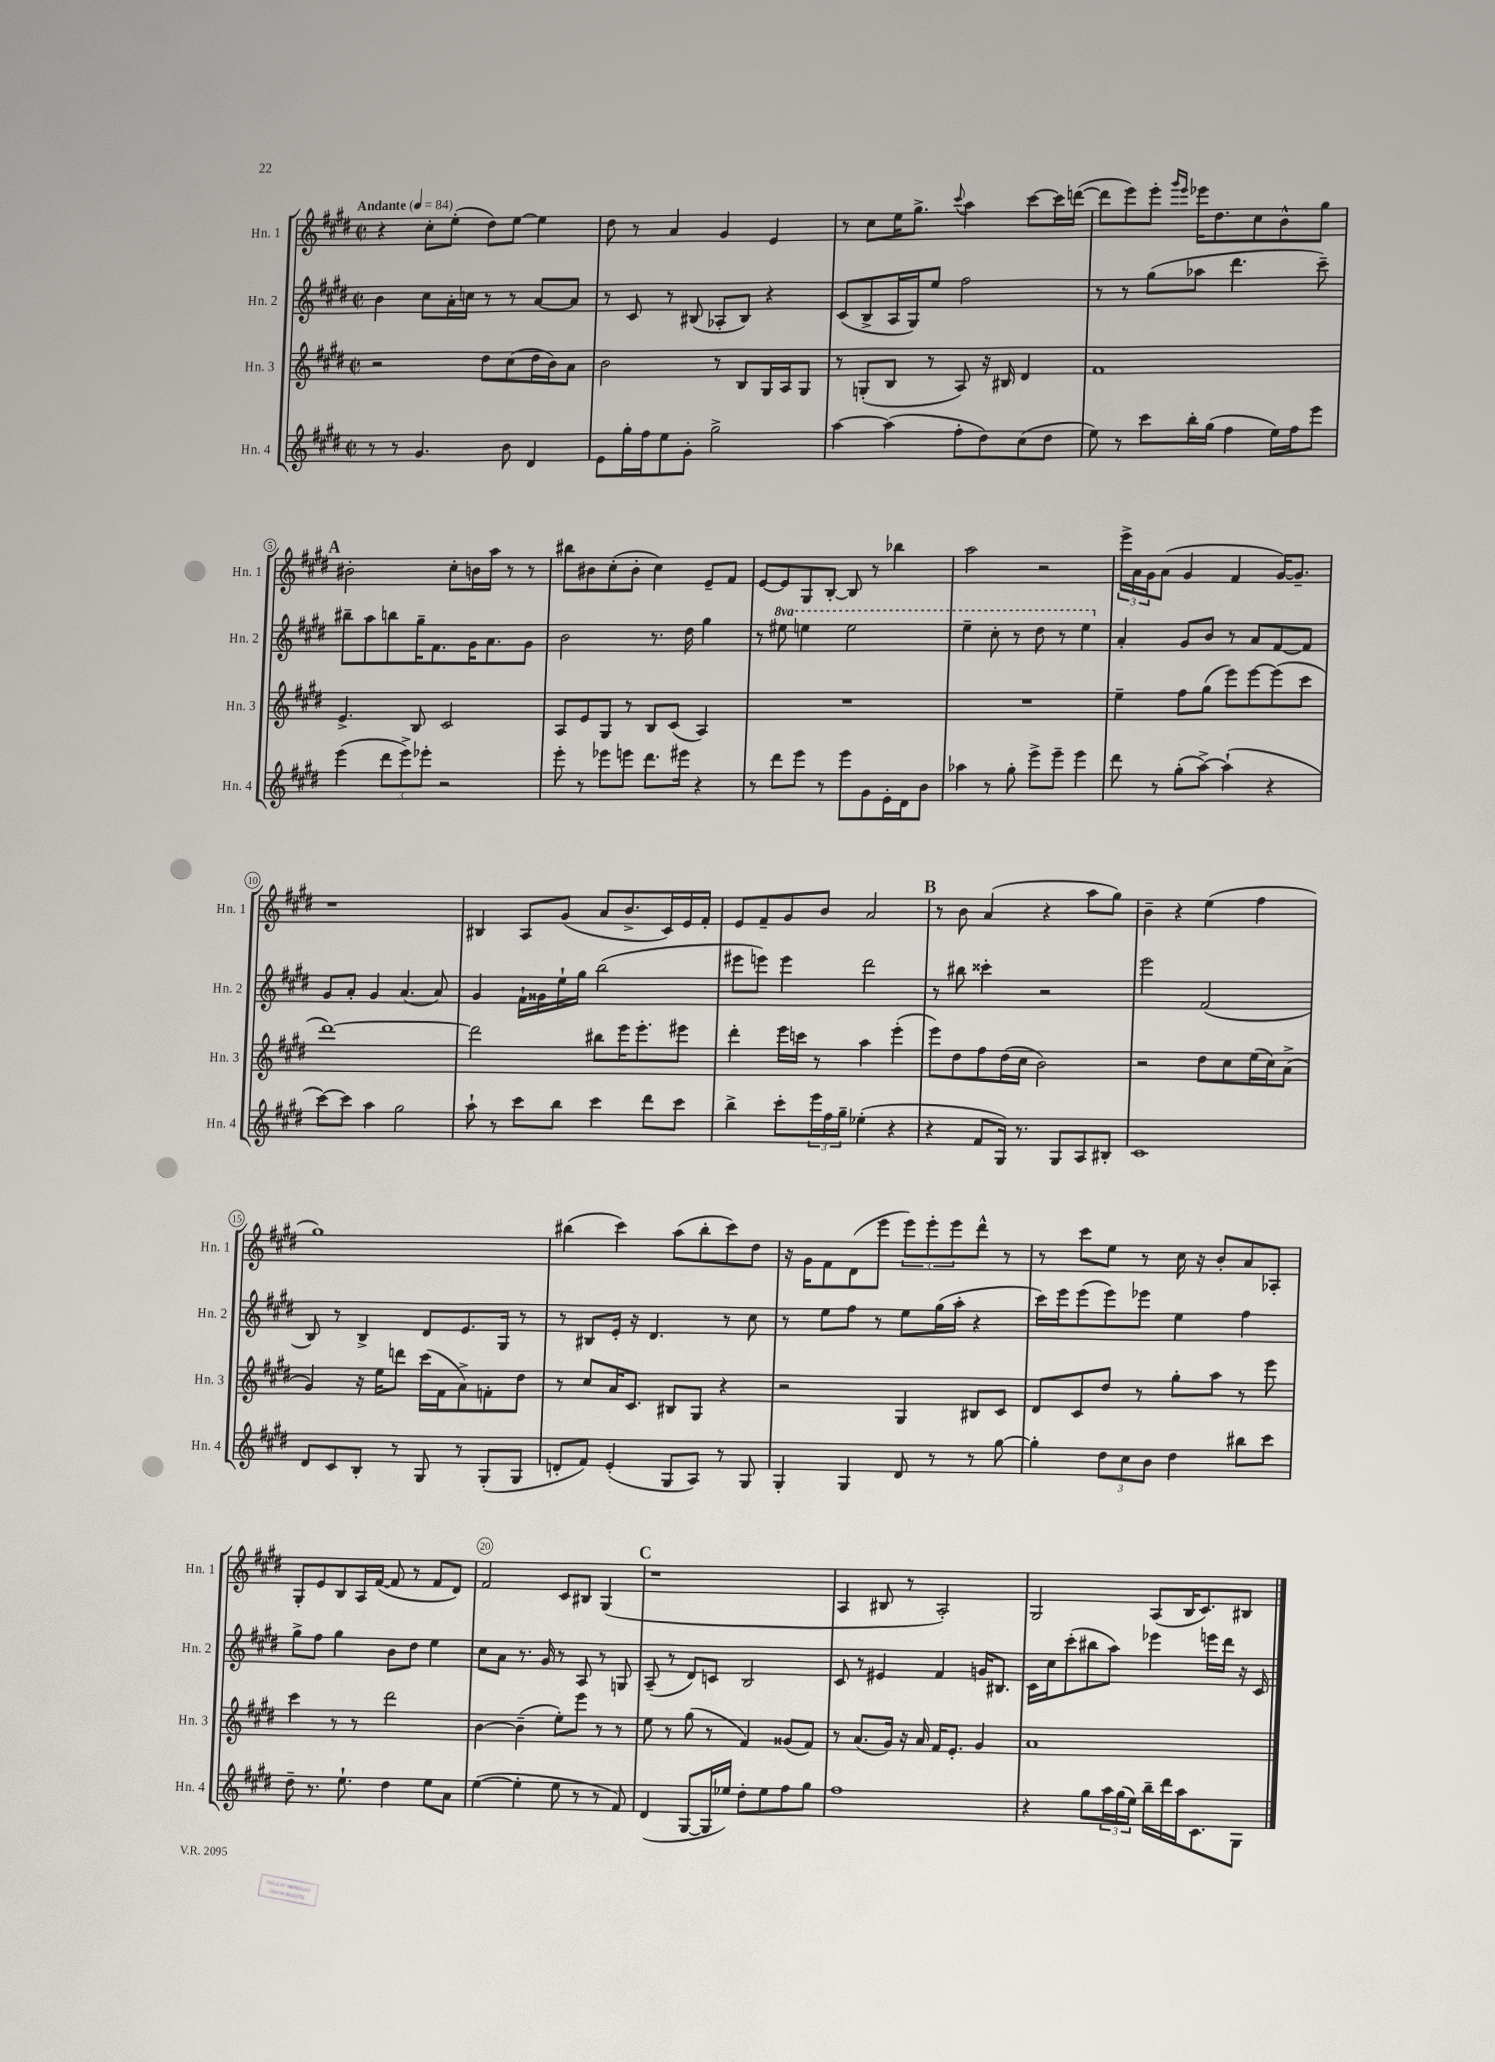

**kern	**kern	**kern	**kern
*part4	*part3	*part2	*part1
*staff4	*staff3	*staff2	*staff1
*I"Hn. 4	*I"Hn. 3	*I"Hn. 2	*I"Hn. 1
*I'Hn. 4	*I'Hn. 3	*I'Hn. 2	*I'Hn. 1
*clefG2	*clefG2	*clefG2	*clefG2
*k[f#c#g#d#]	*k[f#c#g#d#]	*k[f#c#g#d#]	*k[f#c#g#d#]
*M2/2	*M2/2	*M2/2	*M2/2
*met(c|)	*met(c|)	*met(c|)	*met(c|)
*MM84	*MM84	*MM84	*MM84
=1	=1	=1	=1
!	!	!	!LO:TX:a:B:t=Andante
8r	2r	4b\	4r
8r	.	.	.
4.g#/	.	8cc#\L	8cc#'\L
.	.	16a'\L	(8ee'\J
.	.	16ccn\JJ	.
.	8dd#\L	8r	8dd#\L)
8b\	(8cc#\	8r	[8ee\J
4d#/	16dd#\L	[8a/L	4ee\]
.	16b\J)	.	.
.	8a\J	8a/J]	.
=2	=2	=2	=2
8e\L	2b\	8r	8dd#\
16gg#'\L	.	8c#/	8r
16ff#\J	.	.	.
8ee\	.	8r	4a/
8g#'\J	.	(8B#X/	.
2gg#^\	8r	8A-X'/L	4g#/
.	8B/L	8B#/J)	.
.	16G#/L	4r	4e/
.	16A/J	.	.
.	8G#/J	.	.
=3	=3	=3	=3
[4aa\	8r	(8c#/L	8r
.	(8Gn'/L	8B^/	8cc#\L
(4aa\]	8B/J	16A/L	16ee\K
.	.	16G#/J)	8.gg#^\J
.	8r	8ee/J	.
.	.	.	8qqccc#/
8ff#'\L	8A/)	2ff#\	4aa\
8dd#\)	16r	.	.
.	16B#X/	.	.
(8cc#\	4d#/	.	[8ccc#\L
8dd#\J	.	.	16ccc#\L]
.	.	.	([16dddn\JJ
=4	=4	=4	=4
8ee\)	1f#	8r	8ddd\L]
8r	.	8r	8eee\)
8ccc#\L	.	(8gg#\L	8eee'\J
.	.	.	16qqggg#/LL
.	.	.	16qqeee/JJ
16bb'\L	.	8aa-X\J	16eee-X\KL
(16gg#\JJ	.	.	8.dd#\
4ff#\	.	4.ddd#\	.
.	.	.	8cc#\
16ee\LL)	.	.	8b^^\
16ff#\J	.	.	.
8eee\J	.	8ccc#~\)	8gg#\J
!!LO:LB:g=z
!!LO:REH:place=s1:t=A
=5	=5	=5	=5
(4eee\	4.e^/	8bb#X~\L	2b#X'\
.	.	8aa\	.
12ddd#\L	.	8bbn\	.
12eee^\)	.	.	.
.	8B/	16gg#~\K	.
12eee-X'\J	.	.	.
.	.	8.f#\	.
2r	2c#/	.	8cc#'\L
.	.	16g#\K	16bn\L
.	.	8.a\	16aa\JJ
.	.	.	8r
.	.	8g#\J	8r
=6	=6	=6	=6
8eee'\	8A/L	2b\	8bb#X\L
8r	8e/	.	8b#X\
8eee-X\L	8G#/J	.	(8cc#'\
8eeen\J	8r	.	8b#'\J
8.ddd#\L	8B/L	8.r	4cc#\)
.	(8c#/J	.	.
16eee#X\Jk	.	16dd#\	.
4r	4A/)	4gg#\	8e~/L
.	.	.	8f#/J
=7	=7	=7	=7
8r	1r	8r	[8e/L
*	*	*8va	*
8ddd#\L	.	8eee#X\	8e/]
8eee\J	.	4eeen\	8G#/
8r	.	.	[8B'/J
8eee\L	.	2eee\	8B/]
8g#\	.	.	8r
16e'\L	.	.	4bb-X\
16d#\J	.	.	.
8b\J	.	.	.
=8	=8	=8	=8
4aa-X\	1r	4eee~\	2aa\
8r	.	8ccc#'\	.
8gg#'\	.	8r	.
8eee^\L	.	8ddd#\	2r
8eee~\J	.	8r	.
4eee\	.	4eee\	.
=9	=9	=9	=9
*	*	*X8va	*
8ddd#\	4ee~\	4a'/	24eee^\LL
.	.	.	24a\
.	.	.	24g#\J
8r	.	.	(8a\J
(8gg#'\L	8ff#\L	8g#/L	4g#/
[8aa^\J)	(8gg#\J	8b/J	.
(4aa`\]	8eee\L)	8r	4f#/
.	[8eee\	8a/L	.
4r	(8eee\]	[8f#/	[16g#/KL)
.	.	.	8.g#~/J]
.	8ccc#\J	8f#/J]	.
!!LO:LB:g=z
=10	=10	=10	=10
[8ccc#\L)	[1ddd#)	8g#/L	1r
8ccc#\J]	.	8a'/J	.
4aa\	.	4g#/	.
2gg#\	.	(4.a/	.
.	.	8a/)	.
=11	=11	=11	=11
8aa`\	2ddd#\]	4g#/	4B#X/
8r	.	.	.
8ccc#\L	.	16f#`\LL	8A/L
.	.	16g##X\	.
8bb\J	.	16ee`\	(8g#/J
.	.	16gg#\JJ	.
4ccc#\	8bb#X\L	(2bb\	8a/L
.	16eee\K	.	8.b^/
.	8.eee'\	.	.
8ddd#\L	.	.	.
.	.	.	16c#/L)
8ccc#\J	8eee#X\J	.	16e/
.	.	.	16f#'/JJ
=12	=12	=12	=12
4bb^\	4ddd#'\	8eee#X\L	8e/L
.	.	8eeen\J)	8f#~/
8ccc#'\L	16eee\LL	4eee\	8g#/
.	16cccn\JJ	.	.
24eee\L	8r	.	8b/J
24ff#\	.	.	.
24gg#~\JJ	.	.	.
(4ee-X'\	4aa\	2ddd#\	2a/
4r	(4eee'\	.	.
!!LO:REH:place=s1:t=B
=13	=13	=13	=13
4r	8eee\L)	8r	8r
.	8dd#\	8bb#X\	8b\
8f#/L	8ff#\	4ccc##X'\	(4a/
16G#/Jk)	(16dd#\L	.	.
8.r	16cc#\JJ	.	.
.	2b\)	2r	4r
8G#/L	.	.	.
8A/	.	.	8aa\L
8B#X'/J	.	.	8gg#\J)
=14	=14	=14	=14
1c#	2r	2eee\	4b~\
.	.	.	4r
.	8dd#\L	(2f#/	(4ee\
.	8cc#\	.	.
.	(16ee\L	.	4ff#\
.	16cc#\J)	.	.
.	(8a^\J	.	.
!!LO:LB:g=z
=15	=15	=15	=15
8d#/L	4g#/)	8B/)	1gg#)
8c#/	.	8r	.
8B'/J	16r	4B^/	.
.	16ee\KL	.	.
8r	8dddn\J	.	.
8G#/	(16ccc#\LL	8d#/L	.
.	16f#\J	.	.
8r	8a^\)	8.e/	.
(8G#'/L	8fn'\	.	.
.	.	16G#/Jk	.
8G#/J	8dd#\J	8r	.
=16	=16	=16	=16
8dn'/L	8r	8r	(4bb#X\
8f#/J)	8cc#/L	8B#X/L	.
(4e'/	16a/K	16e'/Jk	4ccc#\)
.	8.c#/J	16r	.
.	.	4.d#/	.
8G#/L	8B#X/L	.	(8aa\L
8A/J)	8G#/J	.	8bb#'\
8r	4r	8r	8ccc#\)
8G#/	.	8cc#\	8dd#\J
=17	=17	=17	=17
4G#'/	2r	8r	16r
.	.	.	16g#\KL
.	.	8ee\L	8f#\
4G#/	.	8ff#\J	(8d#\
.	.	8r	8eee\J
8d#/	4G#/	8ee\L	12eee\L)
.	.	.	12eee'\
8r	.	(16gg#\L	.
.	.	.	12eee\
.	.	16aa'\JJ	.
8r	8B#X/L	4r	8ddd#^^\J
[8gg#\	8c#/J	.	8r
=18	=18	=18	=18
4gg#'\]	8d#/L	16ccc#\LL)	8r
.	.	16eee\J	.
.	8c#/	(8eee\	8ccc#\L
12dd#\L	8dd#/J	8eee\)	8ee\J
12cc#\	.	.	.
.	8r	8eee-X\J	8r
12b\J	.	.	.
4dd#\	8gg#'\L	4ee\	16cc#\
.	.	.	16r
.	8aa\J	.	8b'/L
8bb#X\L	8r	4ff#\	8a/
8ccc#\J	8eee\	.	8A-X'/J
!!LO:LB:g=z
=19	=19	=19	=19
8dd#~\	4ccc#\	8gg#^\L	8G#'/L
8.r	.	8ff#\J	8e/
.	8r	4gg#\	8B/
8.ee`\	.	.	.
.	8r	.	16A/L
.	.	.	([16f#/JJ
4dd#\	2ddd#\	8b\L	8f#/]
.	.	8dd#\J	8r
8ee\L	.	4ee\	8f#/L
8a\J	.	.	8d#/J)
=20	=20	=20	=20
([4ee\	[4b\	8cc#\L	2f#/
.	.	8a\J	.
4ee'\]	(4b~\]	8.r	.
.	.	16g#/	.
8ee\	8ee'\L)	8r	8c#/L
8r	8eee\J	8A/	8B#X/J
8r	8r	8r	(4G#/
8f#/)	8r	8Gn/	.
!!LO:REH:place=s1:t=C
=21	=21	=21	=21
(4d#/	8ee\	(8A~/	1r
.	8r	8r	.
[8G#/L	(8gg#\	8d#/L)	.
16G#/L]	8r	8cn/J	.
16ee-X/JJ)	.	.	.
8dd#'\L	4f#/)	2B/	.
8ee-\	.	.	.
8ff#\	(8g##X/L	.	.
8gg#\J	8f#/J)	.	.
=22	=22	=22	=22
1ff#	8r	8c#/	4A/
.	(8.a/L	8r	.
.	.	4e#X/	8B#X/
.	16g#/Jk)	.	.
.	16r	.	8r
.	16a/	.	.
.	16f#/KL	4f#/	2A'/)
.	8.e'/J	.	.
.	4g#/	16gn/KL	.
.	.	8.B#X/J	.
=23	=23	=23	=23
4r	1a	16c#\LL	2G#/
.	.	16cc#\J	.
.	.	(8ccc#'\	.
8gg#\L	.	8bb#X\	.
24aa\L	.	8aa\J)	.
(24gg#\	.	.	.
24ee\JJ)	.	.	.
16bb~\LL	.	4eee-X\	(8A/L
16ddd#\	.	.	.
16aa\J	.	.	16B/K
8.c#\	.	.	8.c#/)
.	.	16eeen\LL	.
.	.	16ddd#\JJ	.
8G#\J	.	16r	8B#X/J
.	.	16c#/	.
==	==	==	==
*-	*-	*-	*-
